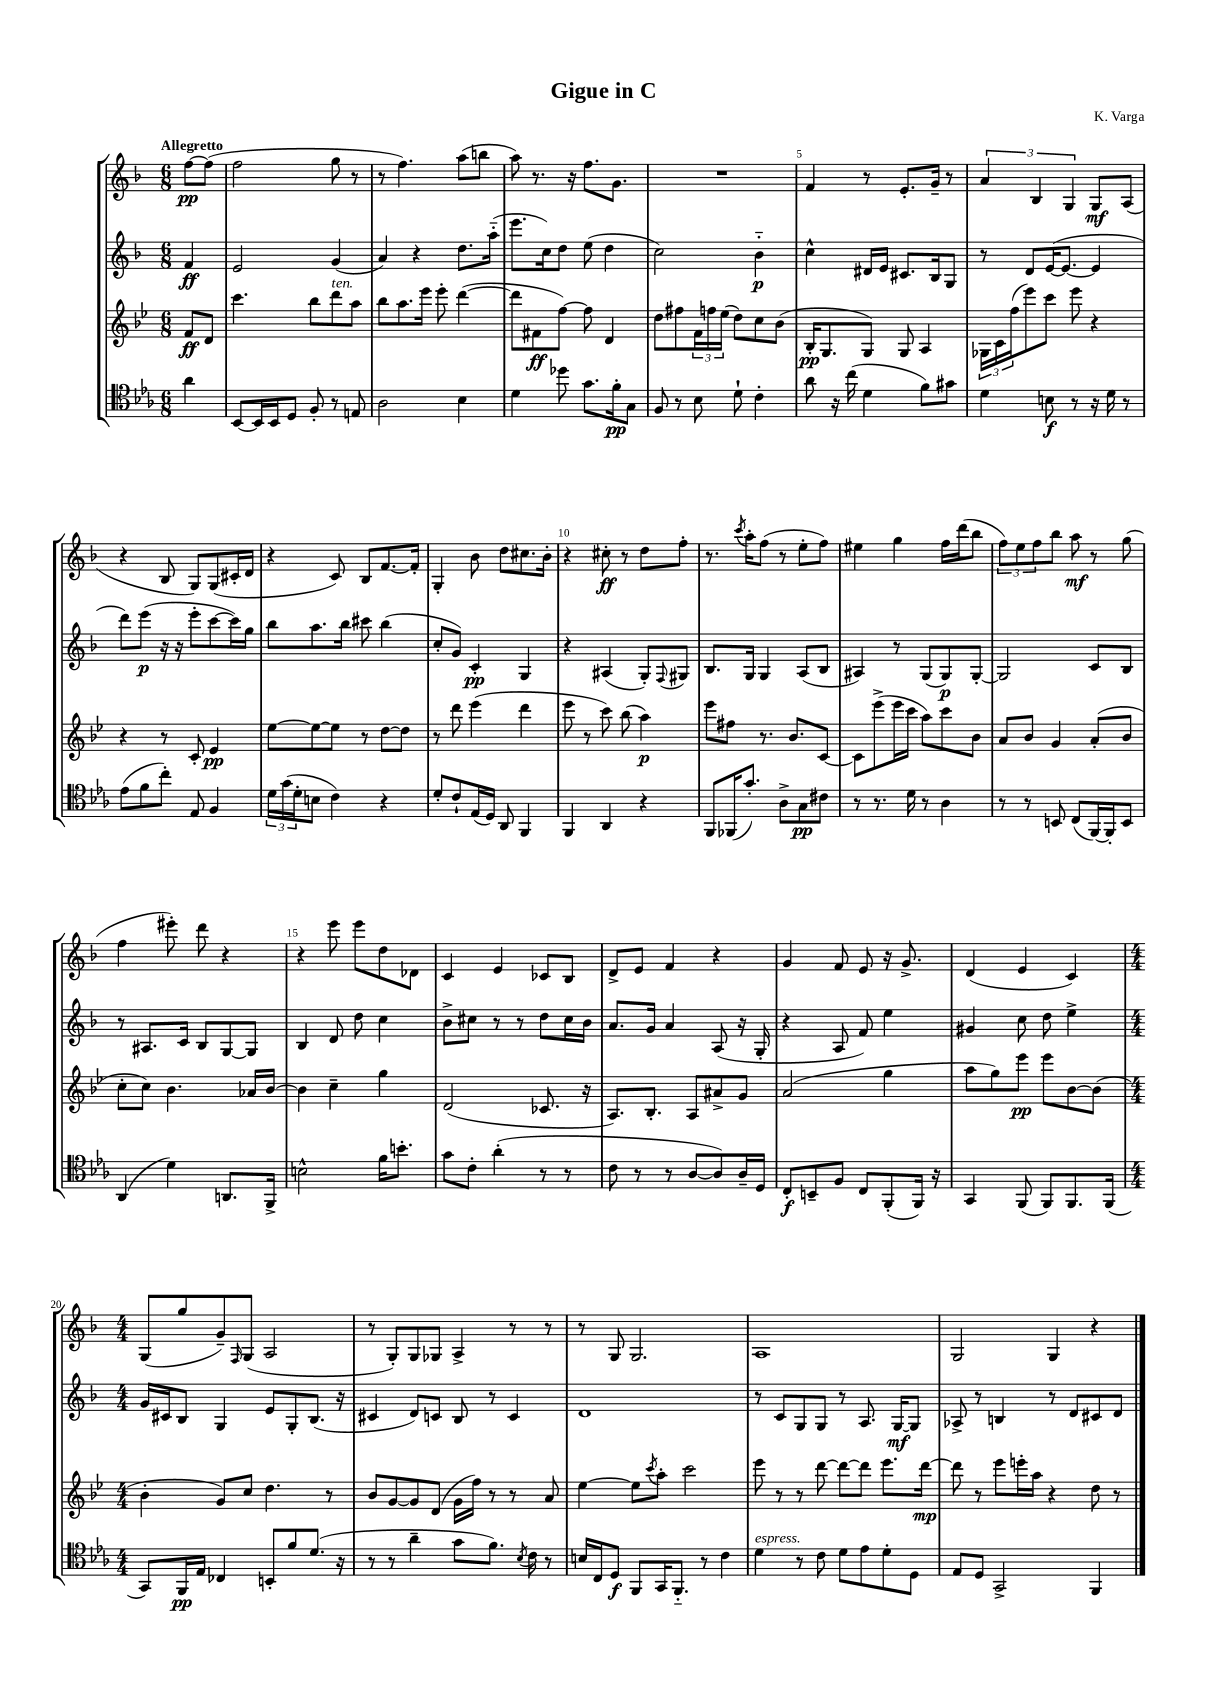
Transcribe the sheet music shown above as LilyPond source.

\header { title = "Gigue in C" composer = "K. Varga" }
<<
\new StaffGroup <<
\new Staff = "s0" {
    \clef treble \key f \major \numericTimeSignature \time 6/8 \partial 4 \tempo "Allegretto"
    f''8~\pp f''8( |
    f''2 g''8 r8 |
    r8 f''4.) a''8( b''8 |
    a''8) r8. r16 f''8. g'8. |
    R2. |
    f'4 r8 e'8.-. g'16-- r8 |
    \tuplet 3/2 { a'4 bes4 g4 } g8\mf a8( |
    r4 bes8 g8) g8( cis'16-. d'16 |
    r4 c'8) bes8 f'8.~ f'16-. |
    g4-. bes'8 d''8 cis''8. bes'16-. |
    r4 cis''8-.\ff r8 d''8 f''8-. |
    r8. \acciaccatura { c'''8 } a''16-. f''8( r8 e''8-. f''8) |
    eis''4 g''4 f''16 d'''16( bes''8 |
    \tuplet 3/2 { f''8) e''8 f''8 } bes''8 a''8\mf r8 g''8( |
    f''4 eis'''8-.) d'''8 r4 |
    r4 e'''8 e'''8 d''8 des'8 |
    c'4 e'4 ces'8 bes8 |
    d'8-> e'8 f'4 r4 |
    g'4 f'8 e'8 r16 g'8.-> |
    d'4( e'4 c'4) |
    \numericTimeSignature \time 4/4 g8( g''8 g'8--) \grace { f16 } g8( a2 |
    r8 g8-.) g8 ges8 a4-> r8 r8 |
    r8 g8 g2. |
    a1 |
    g2 g4 r4 \bar "|." |
}
\new Staff = "s1" {
    \clef treble \key f \major \numericTimeSignature \time 6/8 \partial 4
    f'4\ff |
    e'2 g'4( |
    a'4) r4 d''8. a''16-_( |
    e'''8. c''16) d''8 e''8( d''4 |
    c''2) bes'4-_\p |
    c''4-^ dis'16 e'16 cis'8. bes16 g8 |
    r8 d'8 e'16~( e'8.~ e'4 |
    d'''8) e'''8\p( r16 r16 e'''8-. c'''8~ c'''16) g''16 |
    bes''8 a''8. bes''16 cis'''8 bes''4( |
    c''8-. g'8) c'4-.\pp g4 |
    r4 ais4( g8-.) \appoggiatura { f8 } gis8 |
    bes8. g16 g4 a8( bes8 |
    ais4) r8 g8( g8\p) g8~-. |
    g2 c'8 bes8 |
    r8 ais8. c'16 bes8 g8~ g8 |
    bes4 d'8 d''8 c''4 |
    bes'8-> cis''8 r8 r8 d''8 cis''16 bes'16 |
    a'8. g'16 a'4 a8( r16 g16-. |
    r4 a8 f'8) e''4 |
    gis'4 c''8 d''8 e''4-> |
    \numericTimeSignature \time 4/4 g'16 cis'16 bes8 g4 e'8 g8-. bes8.( r16 |
    cis'4 d'8) c'8 bes8 r8 c'4 |
    d'1 |
    r8 c'8 g8 g8 r8 a8. g16~\mf g8 |
    aes8-> r8 b4 r8 d'8 cis'8 d'8 \bar "|." |
}
\new Staff = "s2" {
    \clef treble \key bes \major \numericTimeSignature \time 6/8 \partial 4
    f'8\ff d'8 |
    c'''4. bes''8 d'''8^\markup { \italic "ten." } a''8 |
    bes''8 a''8. ees'''16 ees'''8-. d'''4~( |
    d'''8 fis'8\ff f''8~) f''8 d'4 |
    d''8 fis''8 \tuplet 3/2 { f'16 f''16 ees''16( } d''8) c''8 bes'8( |
    bes16-.\pp g8. g8) g8 a4 |
    \tuplet 3/2 { ges16 c'16 f''16( } ees'''8) c'''8 ees'''8 r4 |
    r4 r8 c'8-. ees'4\pp |
    ees''8~ ees''8~ ees''8 r8 d''8~ d''8 |
    r8 d'''8 ees'''4( d'''4 |
    ees'''8 r8 c'''8) bes''8( a''4\p) |
    ees'''8 fis''8 r8. bes'8. c'8~ |
    c'8 ees'''8->( ees'''16 c'''16 a''8) c'''8 bes'8 |
    a'8 bes'8 g'4 a'8-.( bes'8 |
    c''8-. c''8) bes'4. aes'16 bes'16~ |
    bes'4 c''4-- g''4 |
    d'2( ces'8. r16 |
    a8.) bes8.-. a8 ais'8-> g'8 |
    a'2( g''4 |
    a''8 g''8) ees'''8\pp ees'''8 bes'8~ bes'8( |
    \numericTimeSignature \time 4/4 bes'4-. g'8) c''8 d''4. r8 |
    bes'8 g'8~ g'8 d'8( g'16 f''16) r8 r8 a'8 |
    ees''4~ ees''8 \acciaccatura { c'''8 } a''8-. c'''2 |
    ees'''8 r8 r8 d'''8~ d'''8~ d'''8 ees'''8. d'''16~\mp |
    d'''8 r8 ees'''8 e'''16-. a''16 r4 d''8 r8 \bar "|." |
}
\new Staff = "s3" {
    \clef tenor \key ees \major \numericTimeSignature \time 6/8 \partial 4
    aes'4 |
    bes,8~ bes,16 bes,16 d8 f8-. r8 e8 |
    aes2 bes4 |
    d'4 des''8 g'8. f'16-.\pp g8 |
    f8 r8 bes8 d'8-! c'4-. |
    aes'8 r16 c''16( d'4 f'8) gis'8 |
    d'4 b8\f r8 r16 d'16 r8 |
    ees'8( f'8 c''8-.) ees8 f4 |
    \tuplet 3/2 { d'16 g'16( d'16-. } b8 c'4) r4 |
    d'8-. c'8-! ees16( d16) aes,8 f,4 |
    f,4 aes,4 r4 |
    f,8 fes,16( g'8.-.) aes8-> g8\pp cis'8 |
    r8 r8. d'16 r8 aes4 |
    r8 r8 b,8 c8( f,16~) f,16-. b,8 |
    aes,4( d'4) a,8. f,16-> |
    b2-^ f'16 b'8.-. |
    g'8 c'8-. aes'4-.( r8 r8 |
    c'8 r8 r8 aes8~ aes8) aes16-- d16 |
    c8-.\f b,8-- f8 c8 f,8-.( f,16) r16 |
    g,4 f,8( f,8) f,8. f,16( |
    \numericTimeSignature \time 4/4 g,8) f,16\pp ees16 ces4 b,8-. f'8 d'8.( r16 |
    r8 r8 aes'4-- g'8 f'8.) \acciaccatura { bes8 } c'16 r8 |
    b16 c16 d8\f f,8 g,16 f,8.-_ r8 c'4 |
    d'4^\markup { \italic "espress." } r8 c'8 d'8 ees'8 d'8-. d8 |
    ees8 d8 g,2-> f,4 \bar "|." |
}
>>
>>
\layout { \context { \Score \override BarNumber.break-visibility = ##(#f #t #t) barNumberVisibility = #(every-nth-bar-number-visible 5) } }
